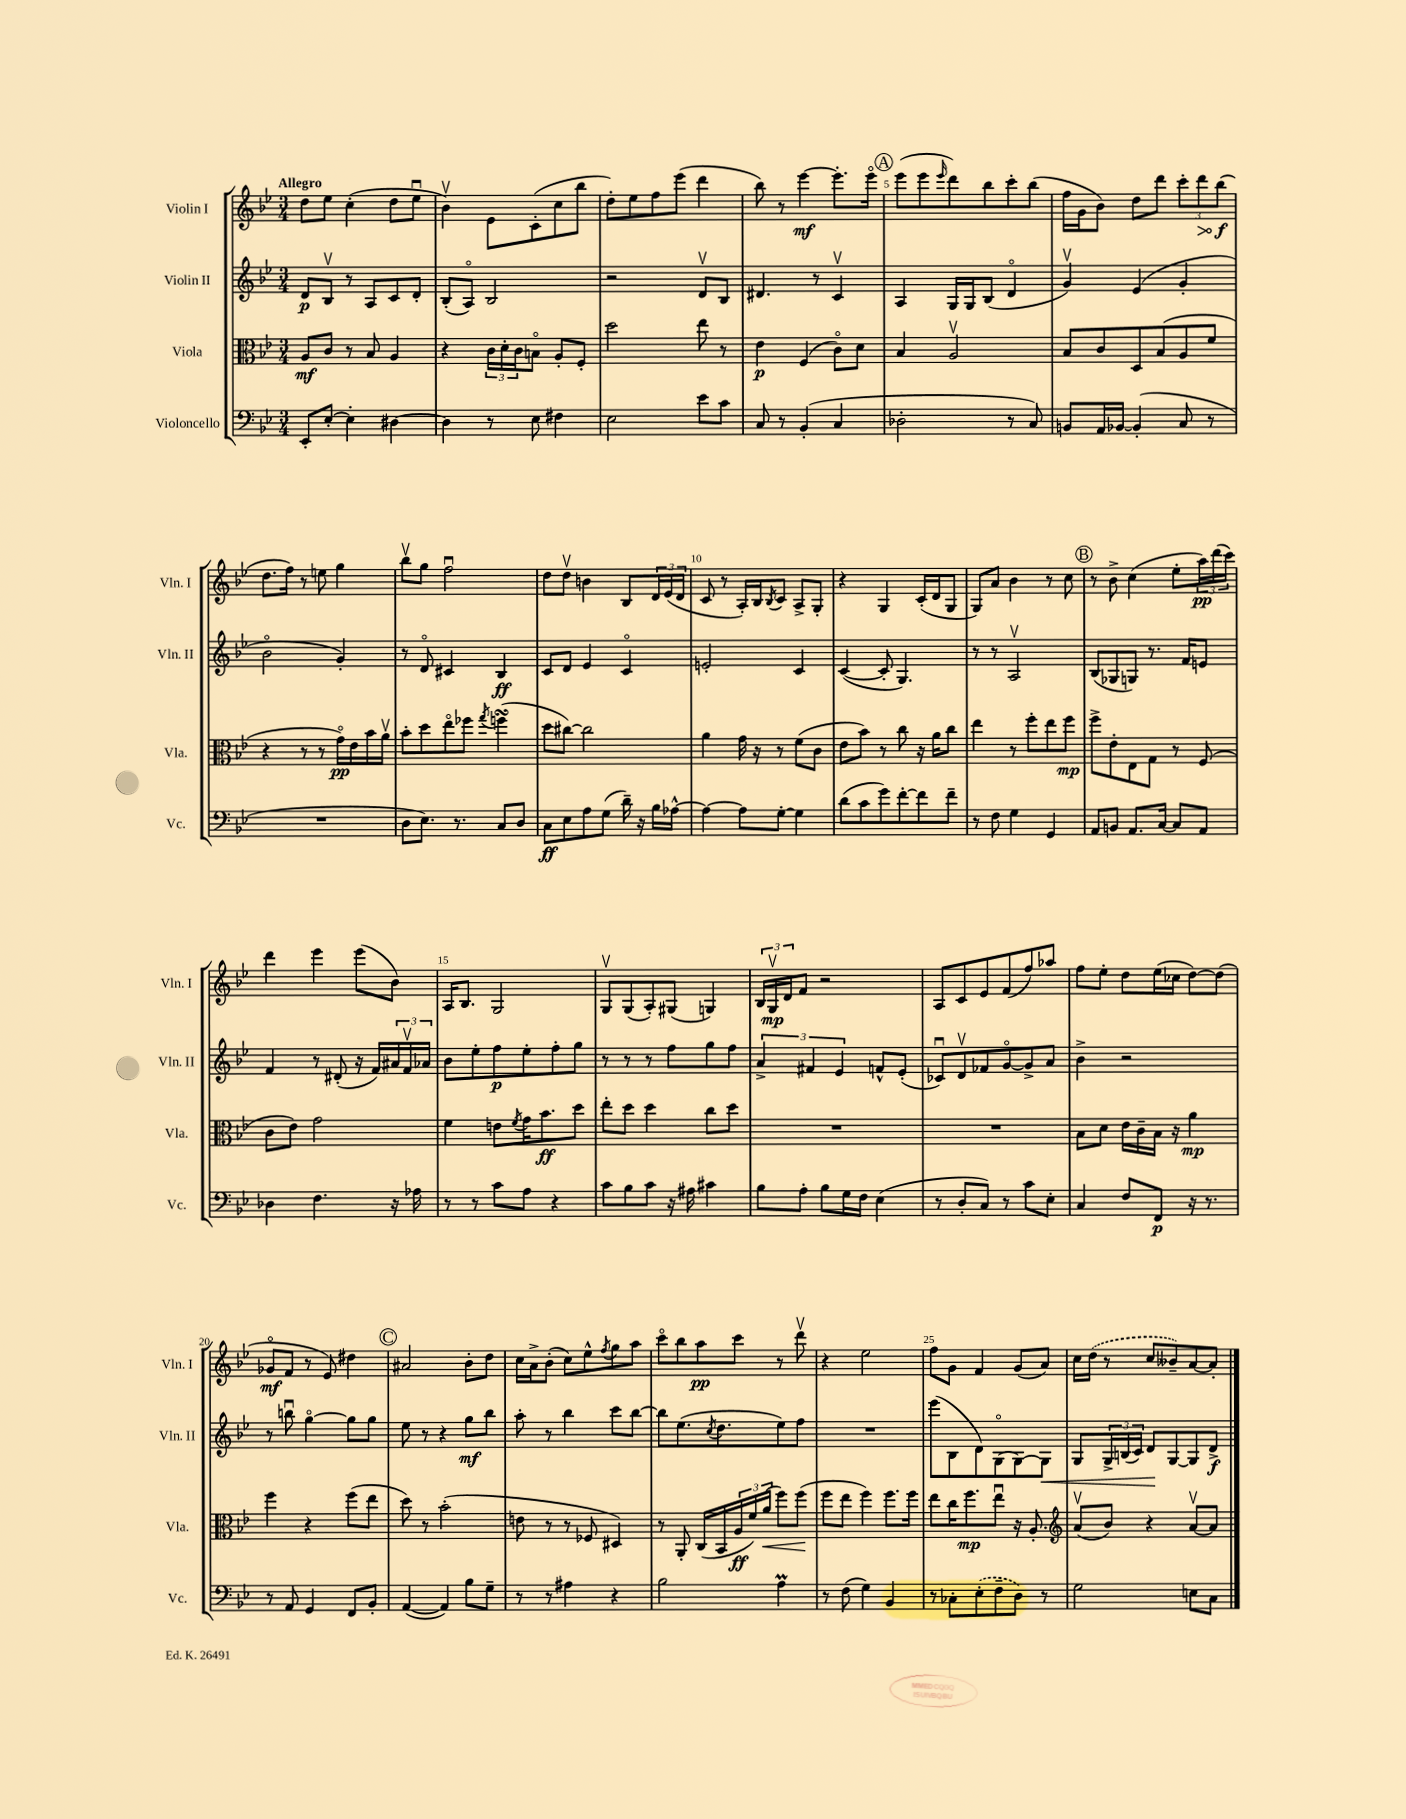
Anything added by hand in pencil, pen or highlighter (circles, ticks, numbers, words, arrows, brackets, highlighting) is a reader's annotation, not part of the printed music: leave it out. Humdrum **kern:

**kern	**kern	**kern	**kern
*staff4	*staff3	*staff2	*staff1
*clefF4	*clefC3	*clefG2	*clefG2
*k[b-e-]	*k[b-e-]	*k[b-e-]	*k[b-e-]
*M3/4	*M3/4	*M3/4	*M3/4
8EE-'	8A	8d	8dd
[8E-'	8c	8B-v	8ee-
4E-']	8r	8r	(4cc'
.	8B-	8A	.
[4D#	4A	8c	8dd
.	.	8d'	8ee-u
=	=	=	=
4D#]	4r	(8B-'	4b-v)
.	.	8Ao)	.
8r	24c	2B-	8e-
.	24d'	.	.
.	24c	.	.
8E-	8Bo	.	(8c'
4F#	8A'	.	8cc
.	8F'	.	8bb-
=	=	=	=
2E-	2dd	2r	8dd')
.	.	.	8ee-
.	.	.	8ff
.	.	.	(8eee-
8e-	8ee-	8dv	4ddd
8c	8r	8B-	.
=	=	=	=
8C	4e-	4.d#	8bb-)
8r	.	.	8r
(4BB-'	(4F	.	[4eee-
.	.	8r	.
4C	8co)	4cv	8.eee-']
.	8d	.	.
.	.	.	16eee-o
=	=	=	=
2D-'	4B-	4A	(8eee-
.	.	.	8eee-
.	.	.	16qqeee-
.	2Av	16G	8ddd)
.	.	16G	.
.	.	(8B-	8bb-
8r	.	4do	8ccc'
8C)	.	.	(8bb-
=	=	=	=
8BB	8B-	4gv)	16ff
.	.	.	16g
16AA	8c	.	8b-)
[16BB-	.	.	.
(4BB-']	8D	(4e-	8dd
.	(8B-	.	8ddd
8C	8A	4g'	12ccc'
.	.	.	12ddd
8r	8f	.	.
.	.	.	(12bb-
=	=	=	=
2.r	4r	2b-o	8.dd
.	.	.	16ff)
.	8r	.	8r
.	8r	.	8ee
.	16go)	4g')	4gg
.	16e-	.	.
.	16b-	.	.
.	16av	.	.
=	=	=	=
8D	8b-'	8r	8bb-v
8.E-)	8dd	8do	8gg
.	8ee-o	4c#	2ffu
8.r	.	.	.
.	8ff-	.	.
.	8qgg	.	.
8C	(4ff	4B-	.
8D	.	.	.
=	=	=	=
8C	8dd	8c	8dd
8E-	[8cc#)	8d	8ddv
8A	2cc#]	4e-	4b
(8G	.	.	.
16d~)	.	4co	8B-
16r	.	.	.
16B-	.	.	24d
.	.	.	(24e-
[16A-^^	.	.	.
.	.	.	24d
=	=	=	=
4A-_	4a	2e'	8c
.	.	.	8r
8A-]	16g	.	16A')
.	16r	.	16B-
.	.	.	8qB-
[8G'	8r	.	8c
4G]	(8f	4c	8A^
.	8c	.	8G'
=	=	=	=
(8d	8e-	([4c	4r
8c	8b-)	.	.
8g)	8r	8c']	4G
[8f'	8cc	4.G)	.
8f]	16r	.	(16c'
.	16a	.	16d
8f~	8cc	.	8G
=	=	=	=
8r	4ee-	8r	8G)
8F	.	8r	8a
4G	8r	2Av	4b-
.	8ff'	.	.
4GG	8ee-	.	8r
.	8ff	.	8cc
=	=	=	=
8AA	8ff^	(8B-	8r
8BB	8e-'	8G-	8b-^
8.AA	8E-	8G)	(4cc
.	8G	8.r	.
[16C	.	.	.
8C]	8r	.	8ee-'
.	.	16f	.
8AA	(8F	8e	24aa)
.	.	.	(24ddd
.	.	.	24ccc)
=	=	=	=
4D-	8c	4f	4ddd
.	8e-)	.	.
4.F	2g	8r	4eee-
.	.	(8d#'	.
.	.	16r	(8eee-
.	.	16f)	.
16r	.	24a#	8b-)
.	.	24fv	.
16A-	.	.	.
.	.	24a-	.
=	=	=	=
8r	4f	8b-	16A
.	.	.	8.B-
8r	.	8ee-'	.
8c	8e	8ff	2G
.	8qf	.	.
8A	16g	8ee-'	.
.	8.b-	.	.
4r	.	8ff'	.
.	8dd	8gg	.
=	=	=	=
8c	8ee-'	8r	8Gv
8B-	8dd	8r	(8G
8c	4dd	8r	8A')
16r	.	8ff	(8G#
16A#	.	.	.
4c#	8cc	8gg	4G)
.	8dd	8ff	.
=	=	=	=
8B-	2.r	6a^	24B-
.	.	.	24Gv
.	.	.	24d
8A'	.	.	8f
.	.	6f#	.
8B-	.	.	2r
.	.	6e-	.
16G	.	.	.
16F	.	.	.
(4E-	.	8f^^	.
.	.	(8e-'	.
=	=	=	=
8r	2.r	8c-u)	8A
8D'	.	8dv	8c
8C)	.	8f-	8e-
8r	.	[8go	(8f
8c	.	8g^]	8ff)
8E-'	.	8a	8aa-
=	=	=	=
4C	8B-	4b-^	8ff
.	8d	.	8ee-'
8F	16e-	2r	8dd
.	16c~	.	.
8FF	16B-	.	(16ee-
.	16r	.	16cc-
16r	4a	.	[8dd)
8.r	.	.	.
.	.	.	(8dd]
=	=	=	=
8r	4ff	8r	8g-o
8AA	.	8bbu	8f
4GG	4r	[4ggo	8r
.	.	.	8e-)
8FF	(8ff	8gg]	4dd#
8BB-'	8ee-	8gg	.
=	=	=	=
([4AA	8dd)	8ee-	2a#
.	8r	8r	.
4AA])	(2b-'	4r	.
8B-	.	8gg	8b-'
8G~	.	8bb-	8dd
=	=	=	=
8r	8e	8aa'	16cc
.	.	.	16a^
8r	8r	8r	(8b-'
4A#	8r	4bb-	8cc)
.	8F-	.	8ee-^^
.	.	.	8qff
4r	4D#)	8ccc	8gg
.	.	[8bb-	8aa
=	=	=	=
2B-	8r	8bb-]	8ccco
.	8AA'	(8.ee-	8bb-
.	(16C	.	8aa
.	.	8qcc	.
.	16BB-	8.dd	.
.	24A	.	8ccc
.	24f)	.	.
.	(24a	.	.
4A	8ff)	8ee-)	8r
.	(8ff	8ff	8dddv
=	=	=	=
8r	8ff	2.r	4r
(8F	8ee-	.	.
4G)	4ff)	.	2ee-
4BB-	8.ff	.	.
.	16ff	.	.
=	=	=	=
8r	8ee-	(8eee-	8ff
8C-'	16cc	8B-	8g
.	8.ff	.	.
(8E-'	.	8d)	4f
8F~	8ee-u	(8Go	.
8D)	16r	[8G)	(8g
.	8.A'	.	.
8r	.	8G]	8a)
=	=	=	=
*	*clefG2	*	*
2G	(8av	8G	16cc
.	.	.	(16dd
.	8b-)	24G^	8r
.	.	(24B	.
.	.	24c)	.
.	4r	8d	8cc
.	.	[8G	8b--~)
8E	[8av	8G]	[8a
8C	8a]	8d^	8a']
==	==	==	==
*-	*-	*-	*-
